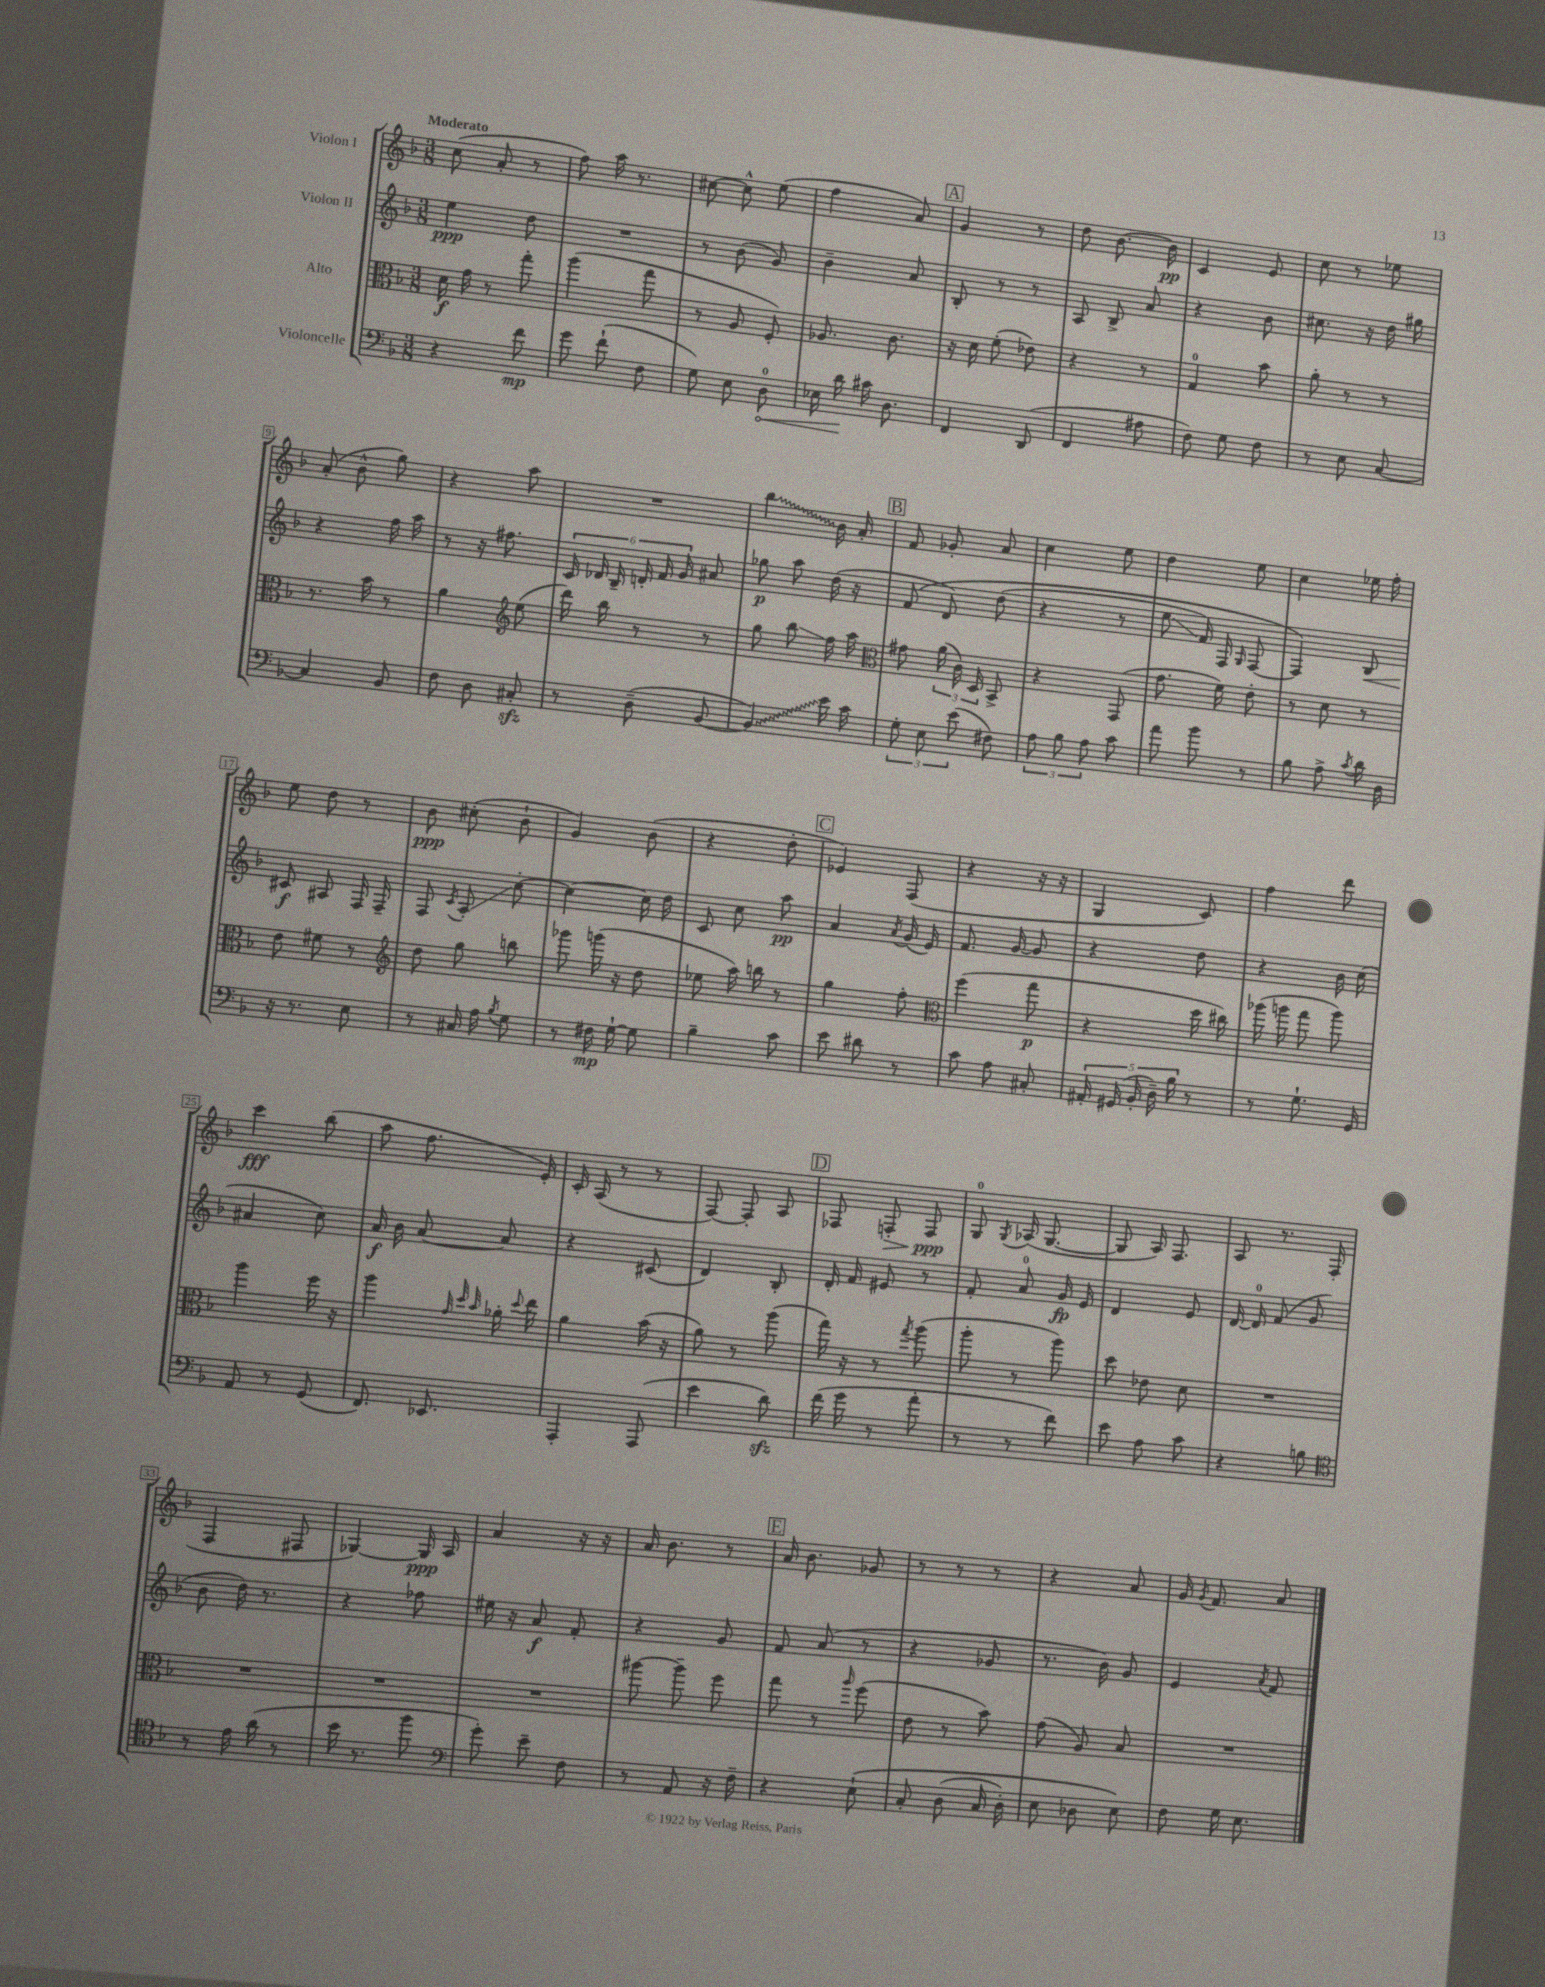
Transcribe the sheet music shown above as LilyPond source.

<<
\new StaffGroup <<
\new Staff = "s0" \with { instrumentName = "Violon I" } {
    \clef treble \key f \major \numericTimeSignature \time 3/8 \tempo "Moderato"
    \autoBeamOff c''8( a'8-. r8 |
    f''8) a''16 r8. |
    cis''8~ cis''8-^ e''8( |
    f''4 a'8) |
    \mark \markup { \box "A" } g'4 r8 |
    d''8 bes'8.~ bes'16\pp |
    c'4 e'8 |
    c''8 r8 ees''8 |
    a'8-.( bes'8-^ g''8) |
    r4 a''8 |
    R4. |
    \once \override Glissando.style = #'zigzag bes''4\glissando bes'16 a'16-. |
    \mark \markup { \box "B" } f'8 ges'8-. a'8 |
    c''4 e''8 |
    d''4 e''8 |
    c''4 ees''16 f''16-. |
    e''8 d''8 r8 |
    bes'8\ppp cis''8-.( bes'8-! |
    g'4) bes'8( |
    r4 d''8-. |
    \mark \markup { \box "C" } ees'4) f8( |
    r4 r16 r16 |
    g4 c'8) |
    f''4 d'''8 |
    c'''4\fff bes''8( |
    a''8 f''8. e'16-.) |
    c'16-. a16( r8 r8 |
    f8~) f8-. a8 |
    \mark \markup { \box "D" } fes8 f8-.\> f8\ppp\! |
    g8-0 \acciaccatura { g8 } aes16( g8.~ |
    g8 a16) f8. |
    a8 r8. f16( |
    f4 fis8 |
    ges4~) ges16\ppp a16 |
    a'4 r16 r16 |
    a'16 bes'8. r8 |
    \mark \markup { \box "E" } a'16 bes'8. ges'8 |
    r8 r8 r8 |
    r4 a'8 |
    g'16 \acciaccatura { g'8 } f'8. a'8 \bar "|." |
}
\new Staff = "s1" \with { instrumentName = "Violon II" } {
    \clef treble \key f \major \numericTimeSignature \time 3/8
    \autoBeamOff e''4\ppp d''8 |
    R4. |
    r8 bes'8( g'8) |
    bes'4-- a'8 |
    \mark \markup { \box "A" } bes8-. r8 r8 |
    a8 bes8-> a'8 |
    r4 bes'8 |
    cis''8. r16 d''16 gis''16 |
    r4 f''16 a''16 |
    r8 r16 fis''8. |
    \tuplet 6/4 { c'16 des'16 bes16-- d'16-. f'16 g'16 } ais'8 |
    ges''8\p a''8 d''16( r16 |
    \mark \markup { \box "B" } f'8\( d'8) d''8( |
    r4 r8 |
    e''8\glissando f'16) f16 \grace { g16 } f8~ |
    f4\) bes8\< |
    cis'8\f\! ais8 f16 f16-- |
    f8 \acciaccatura { c'8 } a8-.\glissando c''8~-. |
    c''4~ c''16 d''16 |
    c'8 c''8 a''8\pp |
    \mark \markup { \box "C" } a'4 \acciaccatura { a'8 } g'16( e'16) |
    f'8. g'16~ g'8 |
    r4 d''8 |
    r4 bes'16 c''16( |
    ais'4 c''8) |
    a'16\f bes'16 a'8~ a'8 |
    r4 cis'8( |
    d'4) bes8-. |
    \mark \markup { \box "D" } d'16-. f'16 eis'8 r8 |
    f'8-. a'8-0 g'16\fp e'16 |
    d'4 e'8 |
    d'16~ d'16-0 f'8( g'8 |
    bes'8 d''16) r8. |
    r4 fes''8 |
    eis''16 r16 a'8\f f'8-. |
    r4 g'8 |
    \mark \markup { \box "E" } f'8 a'8( r8 |
    r4 ges'8 |
    r8. bes'16) g'8 |
    e'4 \acciaccatura { a'8 } f'8 \bar "|." |
}
\new Staff = "s2" \with { instrumentName = "Alto" } {
    \clef alto \key f \major \numericTimeSignature \time 3/8
    \autoBeamOff d'16\f g'16 r8 g''8-. |
    a''4( g''8 |
    r8 a8 f8-.) |
    aes8. c'8. |
    \mark \markup { \box "A" } r16 d'16 f'8-.( ees'8) |
    r4 r8 |
    g4-0 bes'8 |
    a'8-. r8 r8 |
    r8. bes'16 r8 |
    a'4 \clef treble e''8( |
    d'''16) bes''16 r8 r8 |
    g''8 bes''8\glissando f''16 a''16 |
    \mark \markup { \box "B" } \clef alto gis'8 \tuplet 3/2 { a'16( c'16) d16 } bes,8-> |
    r4 g,8( |
    g'8. f'16) e'8-. |
    r8 d'8 r8 |
    e'8 fis'8 r8 |
    \clef treble d''8 g''8 b''8 |
    ges'''8 g'''16( r16 d''8 |
    ees''8 a''16) b''16 r8 |
    \mark \markup { \box "C" } g''4 f''8-. |
    \clef alto f''4( g''8\p |
    r4 d''16 cis''16) |
    aes''16( a''16 g''8 a''8) |
    a''4 f''16 r16 |
    a''4 \grace { g'32 d''32 bes'32 } aes'16-. \appoggiatura { d''8 } e''16 |
    a'4 bes'16( r16 |
    a'8) r8 a''8( |
    \mark \markup { \box "D" } g''16) r16 r8 \acciaccatura { g''8 } a''8( |
    a''8-. r8 a''8) |
    d''8 ees'8 d'8 |
    R4. |
    R4. |
    R4. |
    R4. |
    ais''8~ ais''8-- f''8 |
    \mark \markup { \box "E" } g''8 r8 \grace { a''16 } f''8( |
    e'8 r8 bes'8) |
    g'8( a8) bes8 |
    R4. \bar "|." |
}
\new Staff = "s3" \with { instrumentName = "Violoncelle" } {
    \clef bass \key f \major \numericTimeSignature \time 3/8
    \autoBeamOff r4 f'8\mp |
    g'8 f'8-!( f8 |
    g8) e8 \once \override Hairpin.circled-tip = ##t d8-0\< |
    ees16 d'16\! cis'16 d8. |
    \mark \markup { \box "A" } f,4 d,8( |
    f,4 ais8 |
    f8) g8 f8 |
    r8 e8 c8~ |
    c4 bes,8 |
    f8 d8 cis8-.\sfz |
    r8 d8--( bes,8~ |
    \once \override Glissando.style = #'zigzag bes,4\glissando) e'16 c'16 |
    \mark \markup { \box "B" } \tuplet 3/2 { g8-. e8 e'8( } fis8) |
    \tuplet 3/2 { a8 bes8 a8 } c'8 |
    a'8 bes'8 r8 |
    bes8 a8-> \acciaccatura { c'8 } d'16 d16 |
    r16 r8. e8 |
    r8 cis16 a16 \acciaccatura { bes8 } g8 |
    r8 fis16\mp g16~-! g8 |
    bes4-- c'8 |
    \mark \markup { \box "C" } e'8 dis'8 r8 |
    c'8 a8 cis8-. |
    \tuplet 5/4 { ais,16-. gis,16( bes,16-. d16--) bes16 } r8 |
    r8 g8.-! g,16 |
    a,8 r8 g,8( |
    f,8.) ees,8. |
    a,,4-. a,,8( |
    e'4 d'8\sfz) |
    \mark \markup { \box "D" } f'16( g'16 r8 a'8-. |
    r8 r8 f'8) |
    e'8 a8 c'8 |
    r4 b8 |
    \clef tenor r8 e'16 a'16( r8 |
    bes'16 r8. f''8 |
    \clef bass g'8-.) e'8-- f8 |
    r8 a,8 r16 f16-- |
    \mark \markup { \box "E" } r4 e8-!\( |
    c8-. d8( c16 d16-.) |
    e8 des8 e8\) |
    f8 g16 e8. \bar "|." |
}
>>
>>
\layout { \context { \Score \override BarNumber.stencil = #(make-stencil-boxer 0.1 0.3 ly:text-interface::print) } }
